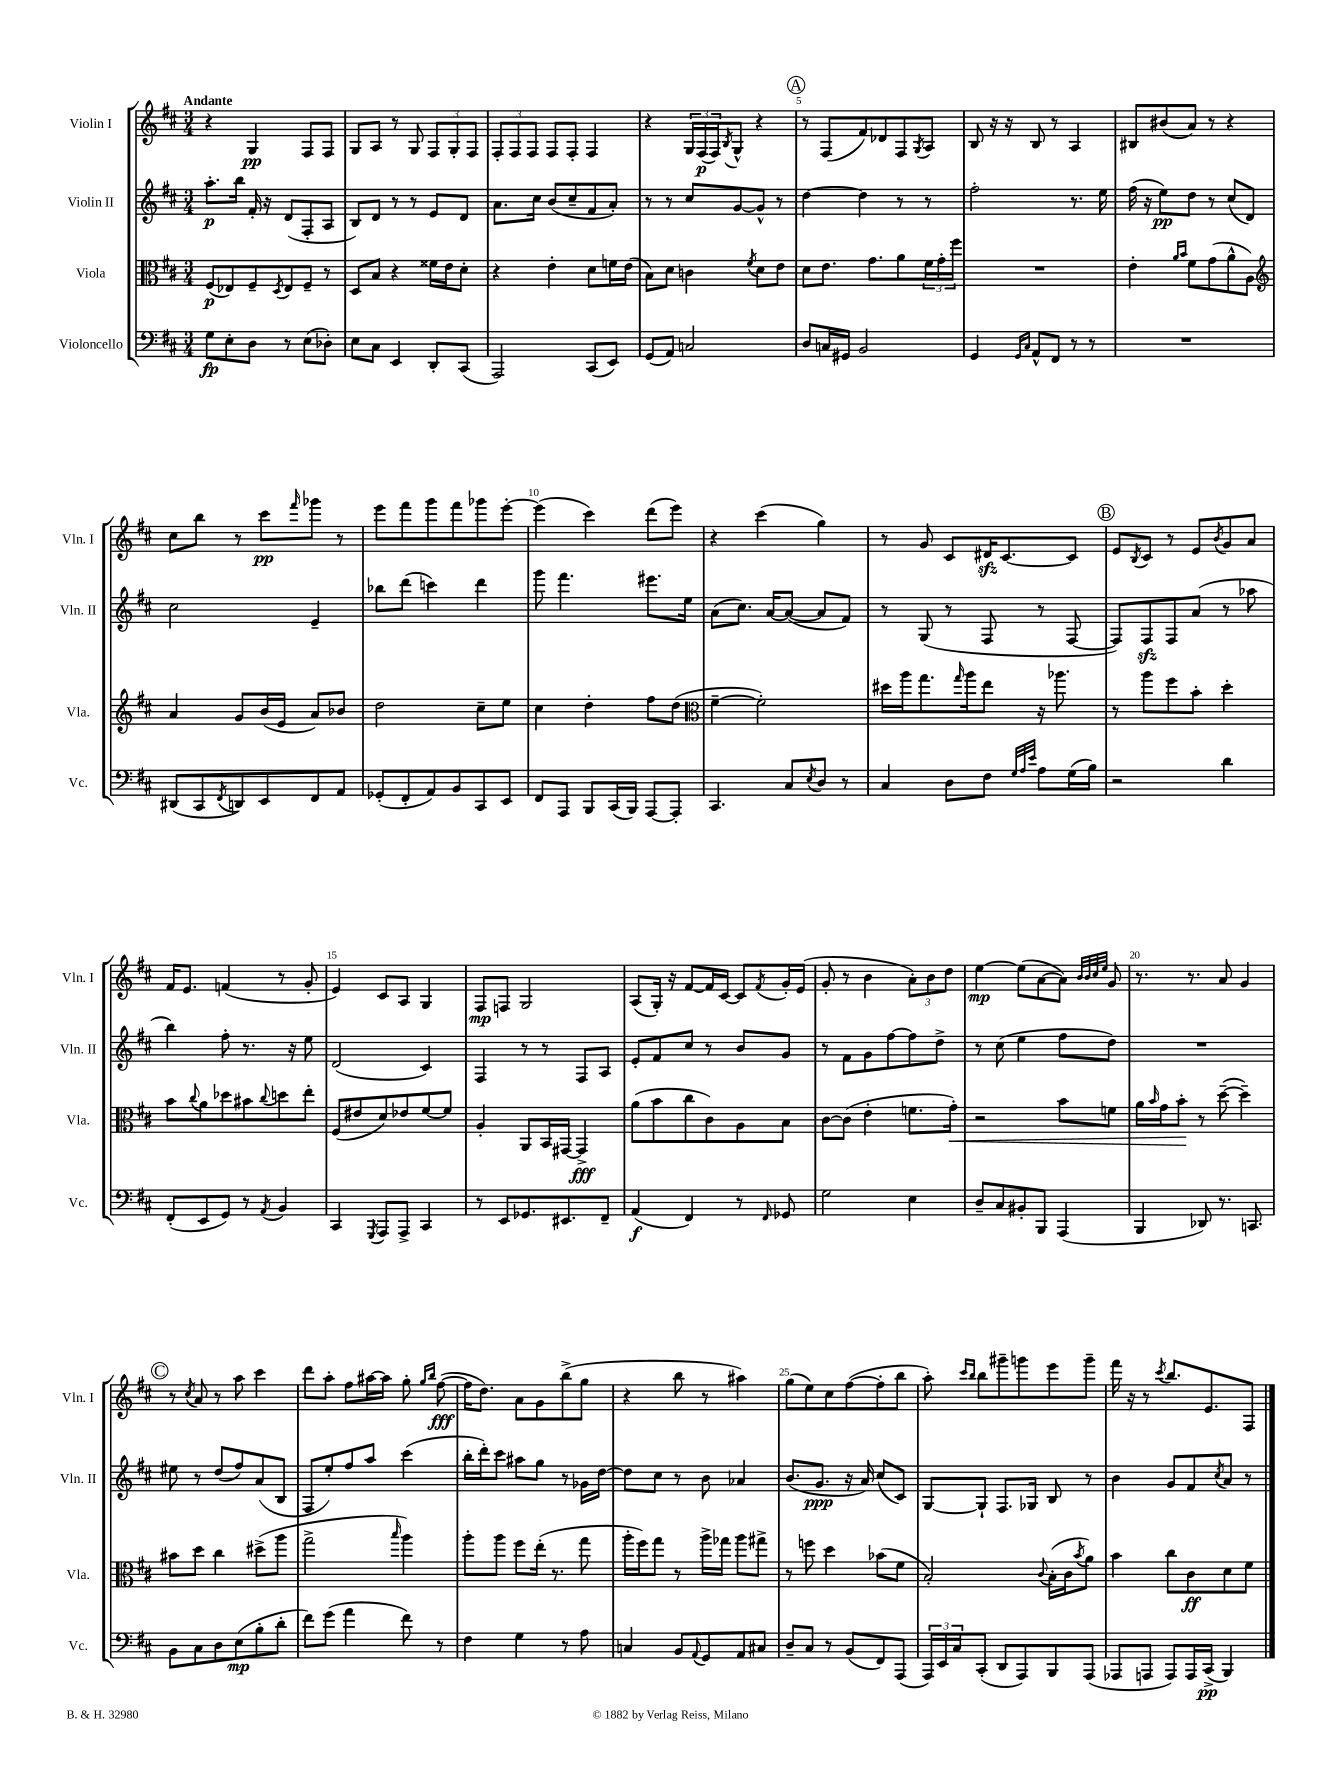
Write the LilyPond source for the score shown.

<<
\new StaffGroup <<
\new Staff = "s0" \with { instrumentName = "Violin I" shortInstrumentName = "Vln. I" } {
    \clef treble \key d \major \numericTimeSignature \time 3/4 \tempo "Andante"
    r4 g4\pp fis8 fis8 |
    g8 a8 r8 g8 \tuplet 3/2 { fis8 g8-. fis8 } |
    \tuplet 3/2 { fis8-. fis8 fis8 } fis8 fis8-. fis4 |
    r4 \tuplet 3/2 { g16 fis16\p( fis16) } \acciaccatura { b8 } g8-^ r4 |
    \mark \markup { \circle "A" } r8 fis8( fis'8) des'8 fis8 \acciaccatura { g8 } a8 |
    b8 r16 r16 b8 r8 a4 |
    bis8 bis'8( a'8) r8 r4 |
    cis''8 b''8 r8 cis'''8\pp \grace { fis'''16 } ges'''8 r8 |
    e'''8 fis'''8 g'''8 fis'''8 ges'''8 e'''8~-. |
    e'''4( cis'''4) d'''8( e'''8) |
    r4 cis'''4( g''4) |
    r8 g'8 cis'8 dis'16\sfz cis'8.~ cis'8 |
    \mark \markup { \circle "B" } e'8 \acciaccatura { b8 } cis'8 r8 e'8 \acciaccatura { b'8 } g'8 a'8 |
    fis'16 e'8. f'4( r8 g'8-. |
    e'4) cis'8 a8 g4 |
    fis8\mp f8 g2 |
    a8( g16-.) r16 fis'8~ fis'16 cis'16~ cis'8 \acciaccatura { fis'8 } g'16-. e'16( |
    g'8-. r8 b'4 \tuplet 3/2 { a'8-.) b'8 d''8 } |
    e''4~\mp e''8( a'8~ a'8) \grace { b'32 b'32 cis''32 e''32 } g'8 |
    r8. r8. a'8 g'4 |
    \mark \markup { \circle "C" } r8 \acciaccatura { cis''8 } a'8 r8 a''8 cis'''4 |
    d'''8 a''8-. fis''8 ais''16~ ais''16 g''8-. \grace { g''16 b''16 } fis''8~\fff( |
    fis''16 d''8.) a'8 g'8 b''8->( g''8 |
    r4 b''8 r8 ais''4) |
    g''8( e''8) cis''8 fis''8~( fis''8-. b''8 |
    a''8-.) \grace { cis'''16 b''16 } b''8 gis'''8-- g'''8 e'''8 g'''8-- |
    fis'''16 r16 r8 \acciaccatura { cis'''8 } b''8. e'8. fis8 \bar "|." |
}
\new Staff = "s1" \with { instrumentName = "Violin II" shortInstrumentName = "Vln. II" } {
    \clef treble \key d \major \numericTimeSignature \time 3/4
    a''8.-.\p b''16 fis'16-. r16 d'8( fis8-. a8 |
    b8) d'8 r8 r8 e'8 d'8 |
    a'8. cis''16 b'8( cis''8-- fis'8 a'8-.) |
    r8 r8 cis''8 g'8~ g'8-^ r8 |
    \mark \markup { \circle "A" } d''4~ d''4 r8 r8 |
    fis''2-. r8. e''16 |
    fis''16( r16 e''8\pp) d''8 r8 cis''8( d'8) |
    cis''2 e'4-- |
    bes''8 d'''8( c'''4) d'''4 |
    g'''8 fis'''4. eis'''8. e''16 |
    a'8( cis''8.) a'16~ a'8~( a'8 fis'8) |
    r8 g8( r8 fis8 r8 fis8~ |
    \mark \markup { \circle "B" } fis8) fis8\sfz fis8 a'8( r8 aes''8 |
    b''4) fis''8-. r8. r16 e''8 |
    d'2( cis'4) |
    fis4 r8 r8 fis8 a8 |
    e'8-. fis'8 cis''8 r8 b'8 g'8 |
    r8 fis'8 g'8 fis''8~ fis''8 d''8-> |
    r8 cis''8( e''4 fis''8 d''8) |
    R2. |
    \mark \markup { \circle "C" } eis''8 r8 d''8( fis''8) a'8( b8 |
    fis8 e''8-.) fis''8 a''8 cis'''4( |
    b''16-. d'''16-.) cis'''8 ais''8 g''8 r8 ges'16 d''16~ |
    d''8 cis''8 r8 b'8 aes'4 |
    b'8.( g'8.\ppp r16 a'16) cis''8( cis'8) |
    g8~ g8-! fis8. ges16 b8 r8 |
    b'4 g'8 fis'8 \acciaccatura { cis''8 } a'8 r8 \bar "|." |
}
\new Staff = "s2" \with { instrumentName = "Viola" shortInstrumentName = "Vla." } {
    \clef alto \key d \major \numericTimeSignature \time 3/4
    fis8\p( ees8) fis8-- \acciaccatura { d8 } ees8 fis8-- r8 |
    d8 b8 r4 fisis'16 e'16 d'8-. |
    r4 e'4-. d'8 f'16 e'16( |
    b8) d'8 c'4 \acciaccatura { fis'8 } d'8 e'8 |
    \mark \markup { \circle "A" } d'8 e'8. g'8. a'8 \tuplet 3/2 { fis'16 g'16-. fis''16 } |
    R2. |
    e'4-. \grace { a'16 b'16 } fis'8 g'8( a'8-^ a8) |
    \clef treble a'4 g'8 b'16( e'16 a'8) bes'8 |
    d''2 cis''8-- e''8 |
    cis''4 d''4-. fis''8 d''8( |
    \clef alto fis'4~-- fis'2-.) |
    dis''16 a''16 g''8. \grace { g''16 } a''16 e''8 r16 aes''8. |
    \mark \markup { \circle "B" } r8 a''8 fis''8 b'8-. d''4-. |
    b'8 \appoggiatura { cis''8 } a'8 des''8 bis'8 \appoggiatura { cis''8 } d''8 e''8-. |
    fis8( eis'8 d'8) ees'8 fis'8~ fis'8 |
    a4-. a,8 b,16 gis,16~ gis,4->\fff |
    a'8( b'8 cis''8 cis'8) a8 b8 |
    cis'8~ cis'8( e'4-. f'8. g'16-.\<) |
    r2 b'8 f'8 |
    a'16 \grace { b'16 } g'16 b'8-.\! r8 d''8~--( d''4--) |
    \mark \markup { \circle "C" } bis'8 d''8 cis''4 dis''8->( a''8 |
    g''2-> \grace { b''16 } a''4) |
    a''8-. a''8 fis''8 e''16-.( r8. g''8 |
    a''16-. fis''16) g''8 r8 a''16-> ges''16 a''8 gis''8-> |
    r8 f''8 d''4 bes'8( fis'8 |
    b2-.) \appoggiatura { cis'8 } b16-.( cis'16 \acciaccatura { b'8 } a'8) |
    b'4 cis''8 cis'8\ff d'8 fis'8 \bar "|." |
}
\new Staff = "s3" \with { instrumentName = "Violoncello" shortInstrumentName = "Vc." } {
    \clef bass \key d \major \numericTimeSignature \time 3/4
    g8\fp e8-. d8 r8 e8( des8-.) |
    e8 cis8 e,4 d,8-. cis,8( |
    a,,2) cis,8( e,8) |
    g,8( a,8) c2 |
    \mark \markup { \circle "A" } d8 c16 gis,16 b,2 |
    g,4 \grace { g,16 cis16 } a,8-^ fis,8 r8 r8 |
    R2. |
    dis,8( cis,8 \acciaccatura { fis,8 } d,8) e,8 fis,8 a,8 |
    ges,8-.( fis,8-. a,8) b,8 cis,8 e,8 |
    fis,8 a,,8 b,,8 cis,16( b,,16) a,,8~ a,,8-. |
    cis,4. cis8 \acciaccatura { e8 } d8 r8 |
    cis4 d8 fis8 \grace { g32 a32 e'32 } a8 g16( b16) |
    \mark \markup { \circle "B" } r2 d'4 |
    fis,8-.( e,8 g,8) r8 \acciaccatura { a,8 } b,4 |
    cis,4 \acciaccatura { g,,8 } a,,8 a,,8-> cis,4 |
    r8 e,8 ges,8. eis,8. fis,8-- |
    a,4\f( fis,4) r8 \grace { fis,16 } ges,8 |
    g2 e4 |
    d8-- cis8 bis,8-. b,,8 a,,4( |
    b,,4 des,8) r8. c,8. |
    \mark \markup { \circle "C" } b,8 cis8 d8 e8\mp( b8-. d'8-. |
    fis'8) g'8( a'4 fis'8) r8 |
    fis4 g4 r8 a8 |
    c4 b,8 \appoggiatura { a,8 } g,8 a,8 cis8 |
    d8-- cis8 r8 b,8( fis,8) a,,8( |
    \tuplet 3/2 { a,,16) e,16 cis16 } cis,8-.( d,8 a,,8) b,,8 a,,8( |
    aes,,8 a,,8 a,,8) a,,16 cis,16->\pp( b,,4) \bar "|." |
}
>>
>>
\layout { \context { \Score \override BarNumber.break-visibility = ##(#f #t #t) barNumberVisibility = #(every-nth-bar-number-visible 5) } }
